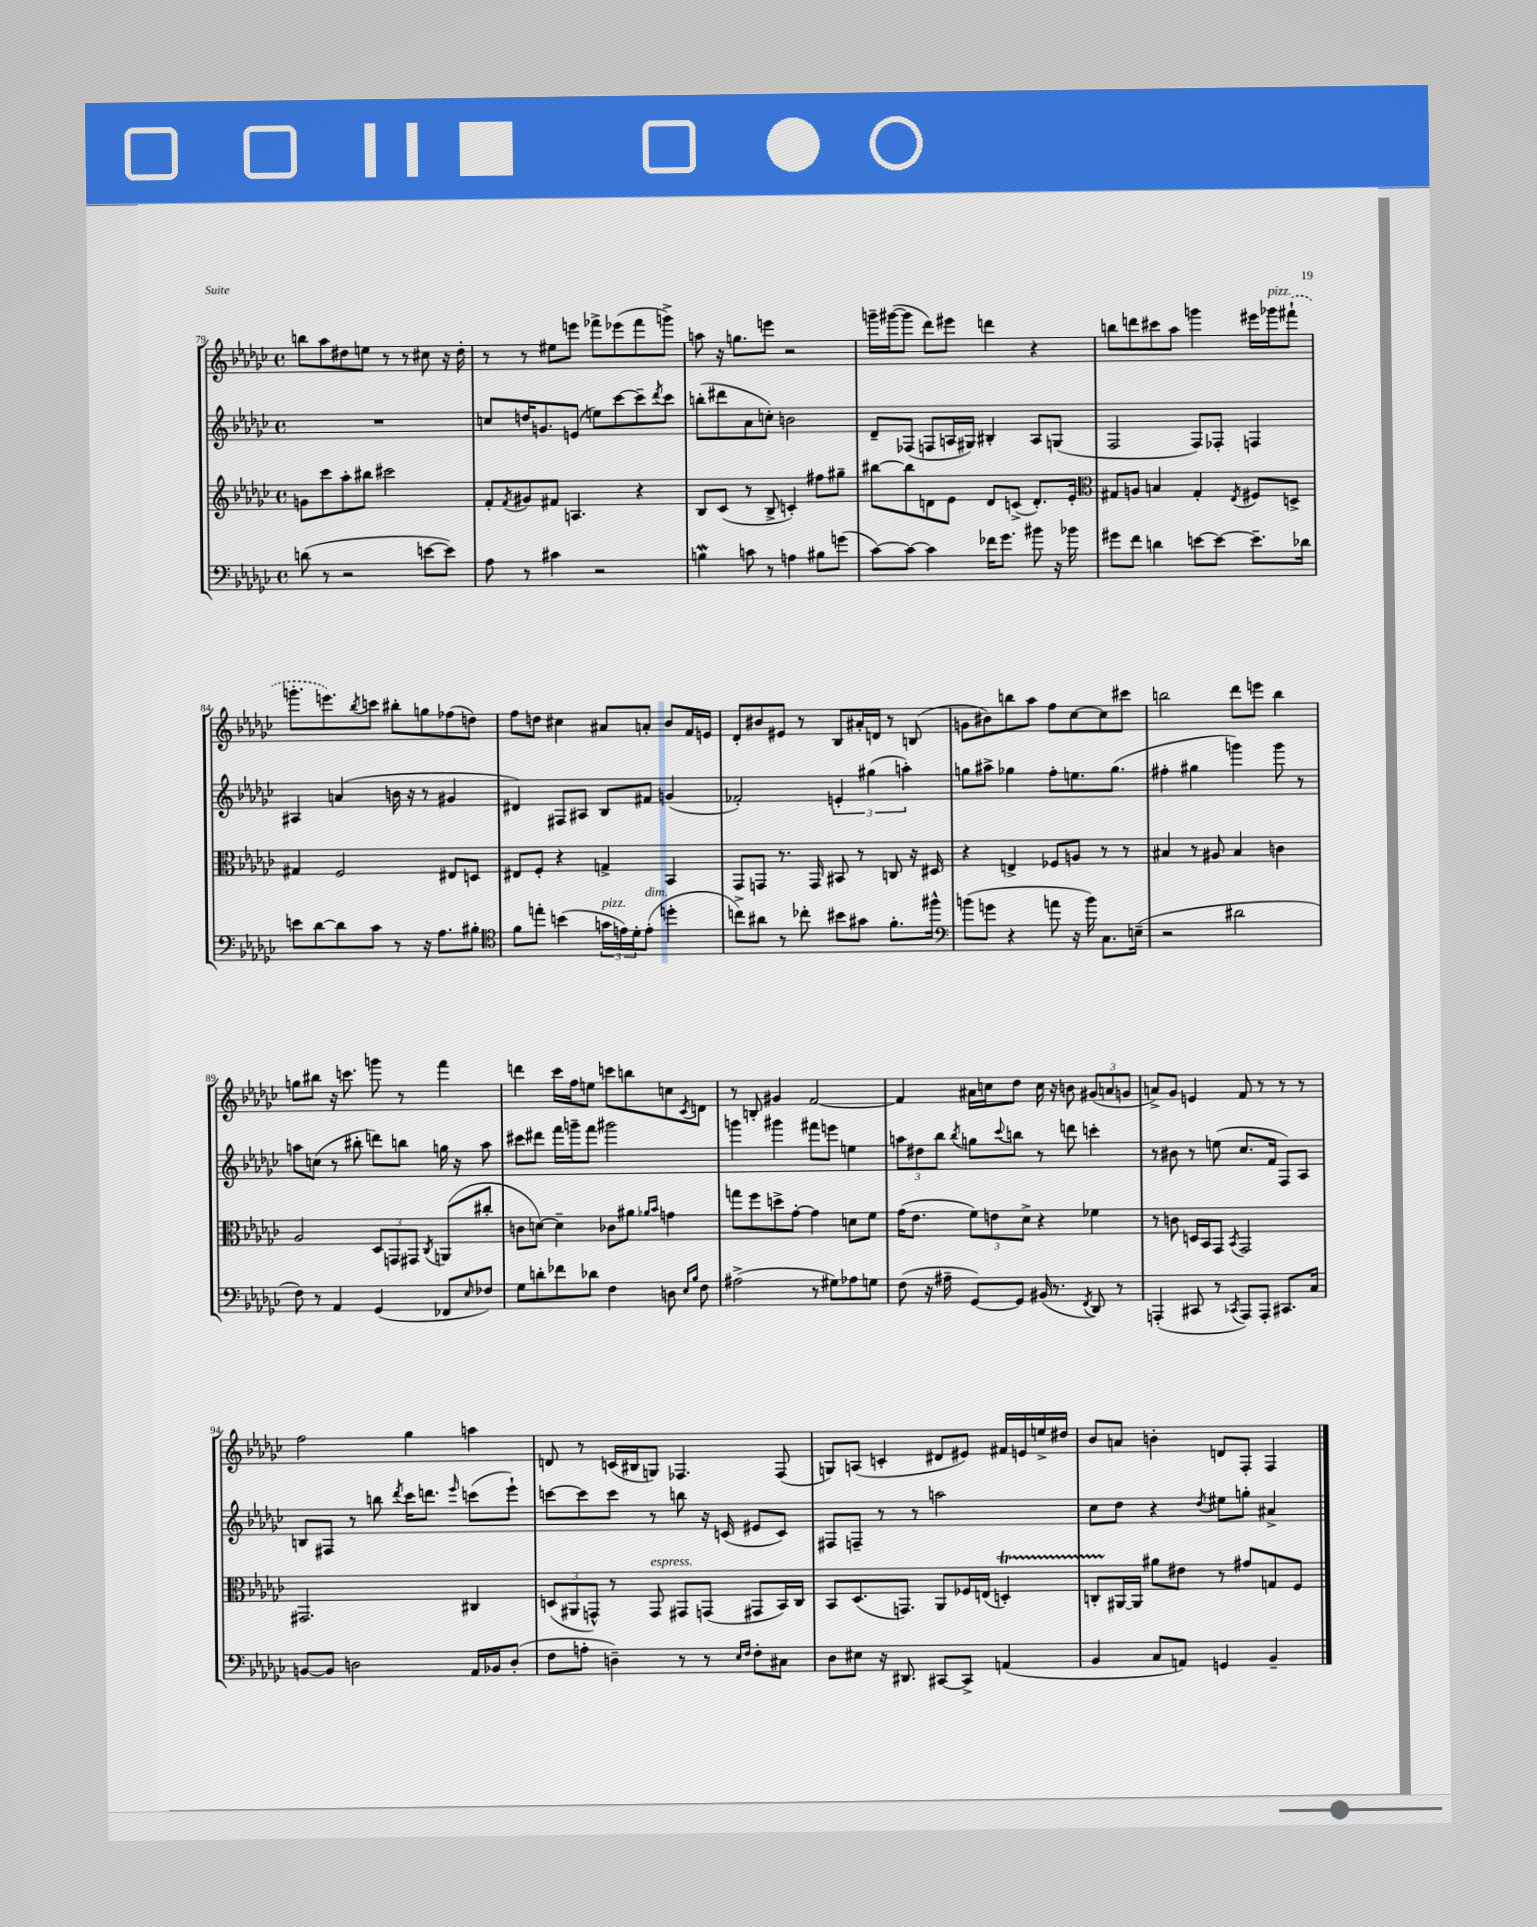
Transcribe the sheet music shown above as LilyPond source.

<<
\new StaffGroup <<
\new Staff = "s0" {
    \clef treble \key ges \major \defaultTimeSignature \time 4/4
    b''8 aes''8 dis''8 e''8 r8 r8 cis''8 r16 dis''16-. |
    r8 r8 eis''8 e'''8 fes'''8-> ees'''8( fes'''8 g'''8->) |
    a''8 r16 g''8. e'''8 r2 |
    g'''16-- gis'''16~( gis'''8 des'''8) eis'''8 d'''4 r4 |
    b''8 d'''8 cis'''8 aes''8 g'''4 eis'''16 ges'''16^\markup { \italic "pizz." } \once \slurDashed fis'''8-!( |
    g'''8.-. e'''8.) \acciaccatura { bes''8 } c'''8 bis''8-. g''8 fes''8( d''8) |
    f''8 d''8 cis''4 ais'8 a'8-. bes'8 f'16 e'16 |
    des'8-. bis'8 eis'8 r8 bes8 ais'16-. d'16 r8 b8( |
    g'8 bis'8) b''8 aes''8 f''8 ces''8~ ces''8 cis'''8 |
    b''2 des'''8 e'''8 b''4 |
    g''8 bis''8 r16 c'''8. g'''8 r8 f'''4 |
    d'''4 ces'''16 f''16 e''8 c'''8 b''8 c''8 \acciaccatura { ces'8 } d'8 |
    r8 b8-. gis'4 f'2~ |
    f'4 ais'16 c''16 des''8 c''16 r16 b'8 \tuplet 3/2 { gis'8( a'8 g'8 } |
    a'8->) ges'8 e'4 f'8 r8 r8 r8 |
    f''2 ges''4 a''4 |
    d'8 r8 c'16( bis16 g8) fes4. fes8( |
    g8) a8( c'4-. dis'8 eis'8) fis'16 e'16 e''16-> dis''16 |
    bes'8 a'8 b'4-. d'8 f8-. f4 \bar "|." |
}
\new Staff = "s1" {
    \clef treble \key ges \major \defaultTimeSignature \time 4/4
    R1 |
    c''8 d''16 g'8. e'8( e''8) ces'''8~ ces'''8-- \acciaccatura { des'''8 } ces'''8 |
    b''8-.( dis'''8 aes'8 c''8-.) b'2 |
    des'8-- fes8( f8 a16 gis16) bis4-. a8 g8( |
    f2 f8) fes8-. f4 |
    ais4 a'4( b'16 r16 r8 gis'4 |
    dis'4) fis8 ais8 bes8 fis'8 g'4( |
    fes'2-.) \tuplet 3/2 { e'4-. gis''4( a''4-.) } |
    g''8 ais''8-> ges''4 f''8-. e''8. ges''8.( |
    fis''4-. gis''4 g'''4) g'''8 r8 |
    a''8 c''8( r8 bis''8-. d'''8) b''8 g''16 r16 a''8 |
    cis'''8 dis'''8 f'''16 g'''16-- f'''8 gis'''2 |
    g'''4 gis'''4 fis'''8 e'''8 e''4 |
    \tuplet 3/2 { a''8 dis''8 bes''8 } \acciaccatura { bes''8 } g''8 \appoggiatura { ces'''8 } b''8 r8 d'''8 c'''4-. |
    r8 bis'8 r8 e''8( ces''8. f'16 f8) aes8 |
    b8 fis8 r8 b''8 \acciaccatura { des'''8 } ces'''16 d'''8. \grace { ees'''16 } c'''8( ees'''8-!) |
    c'''8~ c'''8 c'''8 r8 b''8 r16 c'16( eis'8 c'8) |
    fis8 f8-- r8 r8 a''2 |
    ces''8 des''8 r4 \acciaccatura { des''8 } eis''8 g''8-. ais'4-> \bar "|." |
}
\new Staff = "s2" {
    \clef treble \key ges \major \defaultTimeSignature \time 4/4
    g'8 ces'''8 aes''8-. bis''8 cis'''2 |
    f'8-. \acciaccatura { f'8 } gis'8 fis'8 a4. r4 |
    bes8 ces'8( r8 bes8-> c'4-.) fis''8 gis''8-- |
    bis''8~ bis''8 d'8 ees'8 d'8 c'8->( d'8.-.) ees'16-. |
    \clef alto gis8 a8 b4 gis4-. \acciaccatura { ees8 } fis8 d8-> |
    gis4 f2 eis8 d8 |
    eis8 f8-. r4 g4-> bes,4 |
    ges,8 g,8 r8. g,16 bis,8 r8 c8 r16 dis16 |
    r4 e4-> fes8 a8 r8 r8 |
    bis4 r8 ais8 bis4 c'4 |
    aes2 \tuplet 3/2 { des8 g,8 gis,8 } \acciaccatura { ces8 } a,8( cis''8-. |
    c'8 d'8~) d'4-- ces'8 ais'8 \grace { aes'16 bes'16 } g'4 |
    g''8 f''8 d''8-> ges'8~-. ges'4 d'8 f'8 |
    ges'16( ees'8. \tuplet 3/2 { f'8) e'8 des'8-> } r4 fes'4 |
    r8 c'8 d16 bes,16 ges,8 \acciaccatura { bes,8 } ges,2 |
    gis,2. cis4 |
    \tuplet 3/2 { d8( ais,8 g,8-^) } r8 g,8^\markup { \italic "espress." } gis,8 g,8( gis,8 bes,16) ces16 |
    bes,8 des8.( g,8.) aes,8 fes16 e16( d4-.\startTrillSpan) |
    c8-. ais,16~\stopTrillSpan ais,16 ais'8 eis'8 r8 gis'8 g8 f8 \bar "|." |
}
\new Staff = "s3" {
    \clef bass \key ges \major \defaultTimeSignature \time 4/4
    d'8( r8 r2 e'8~ e'8) |
    aes8 r8 cis'4 r2 |
    b4\mordent c'8 r8 a4 bis8 g'8( |
    ces'8~) ces'8~ ces'4 fes'16 ges'8. bis'8 r16 bes'16 |
    gis'8 f'8 d'4 e'8~ e'8~ e'8.-- des'16 |
    e'8 des'8~ des'8 ces'8 r8 r16 aes8. bis8-. |
    \clef tenor f'8 e''8-. b'4( \tuplet 3/2 { g'16^\markup { \italic "pizz." } e'16) des'16-. } e'8-.^\markup { \italic "dim." }( d''4-. |
    c''8->) ais'8 r8 ces''8-. bis'8 gis'8 f'8.-. fis''16-^ |
    \clef bass b'8( g'8 r4 a'8 r16 b'16) ces8. e16--( |
    r2 dis'2 |
    f8) r8 aes,4 ges,4( fes,8 \grace { ees16 } fes8) |
    ges8 d'8-. fes'8 des'8 f4 d8 \grace { ees16 bes16 } f8 |
    ais2->( r8 gis8) aes8 g8 |
    f8( r16 ais16-- ges,8~) ges,8 bis,16( r8. \acciaccatura { f,8 } des,8) r8 |
    a,,4-.( cis,8 r8 \acciaccatura { ces,8 } a,,8) a,,8-. cis,8. ces16 |
    b,8~ b,8 d2 aes,16 bes,16 d8-.( |
    f8 a8-. d4--) r8 r8 \grace { ees16 f16 } f8-. cis8 |
    des8 eis8 r16 dis,8. cis,8~ cis,8-> a,4( |
    bes,4 ces8 a,8) g,4 bes,4-- \bar "|." |
}
>>
>>
\layout { \context { \Score currentBarNumber = #79 } }
